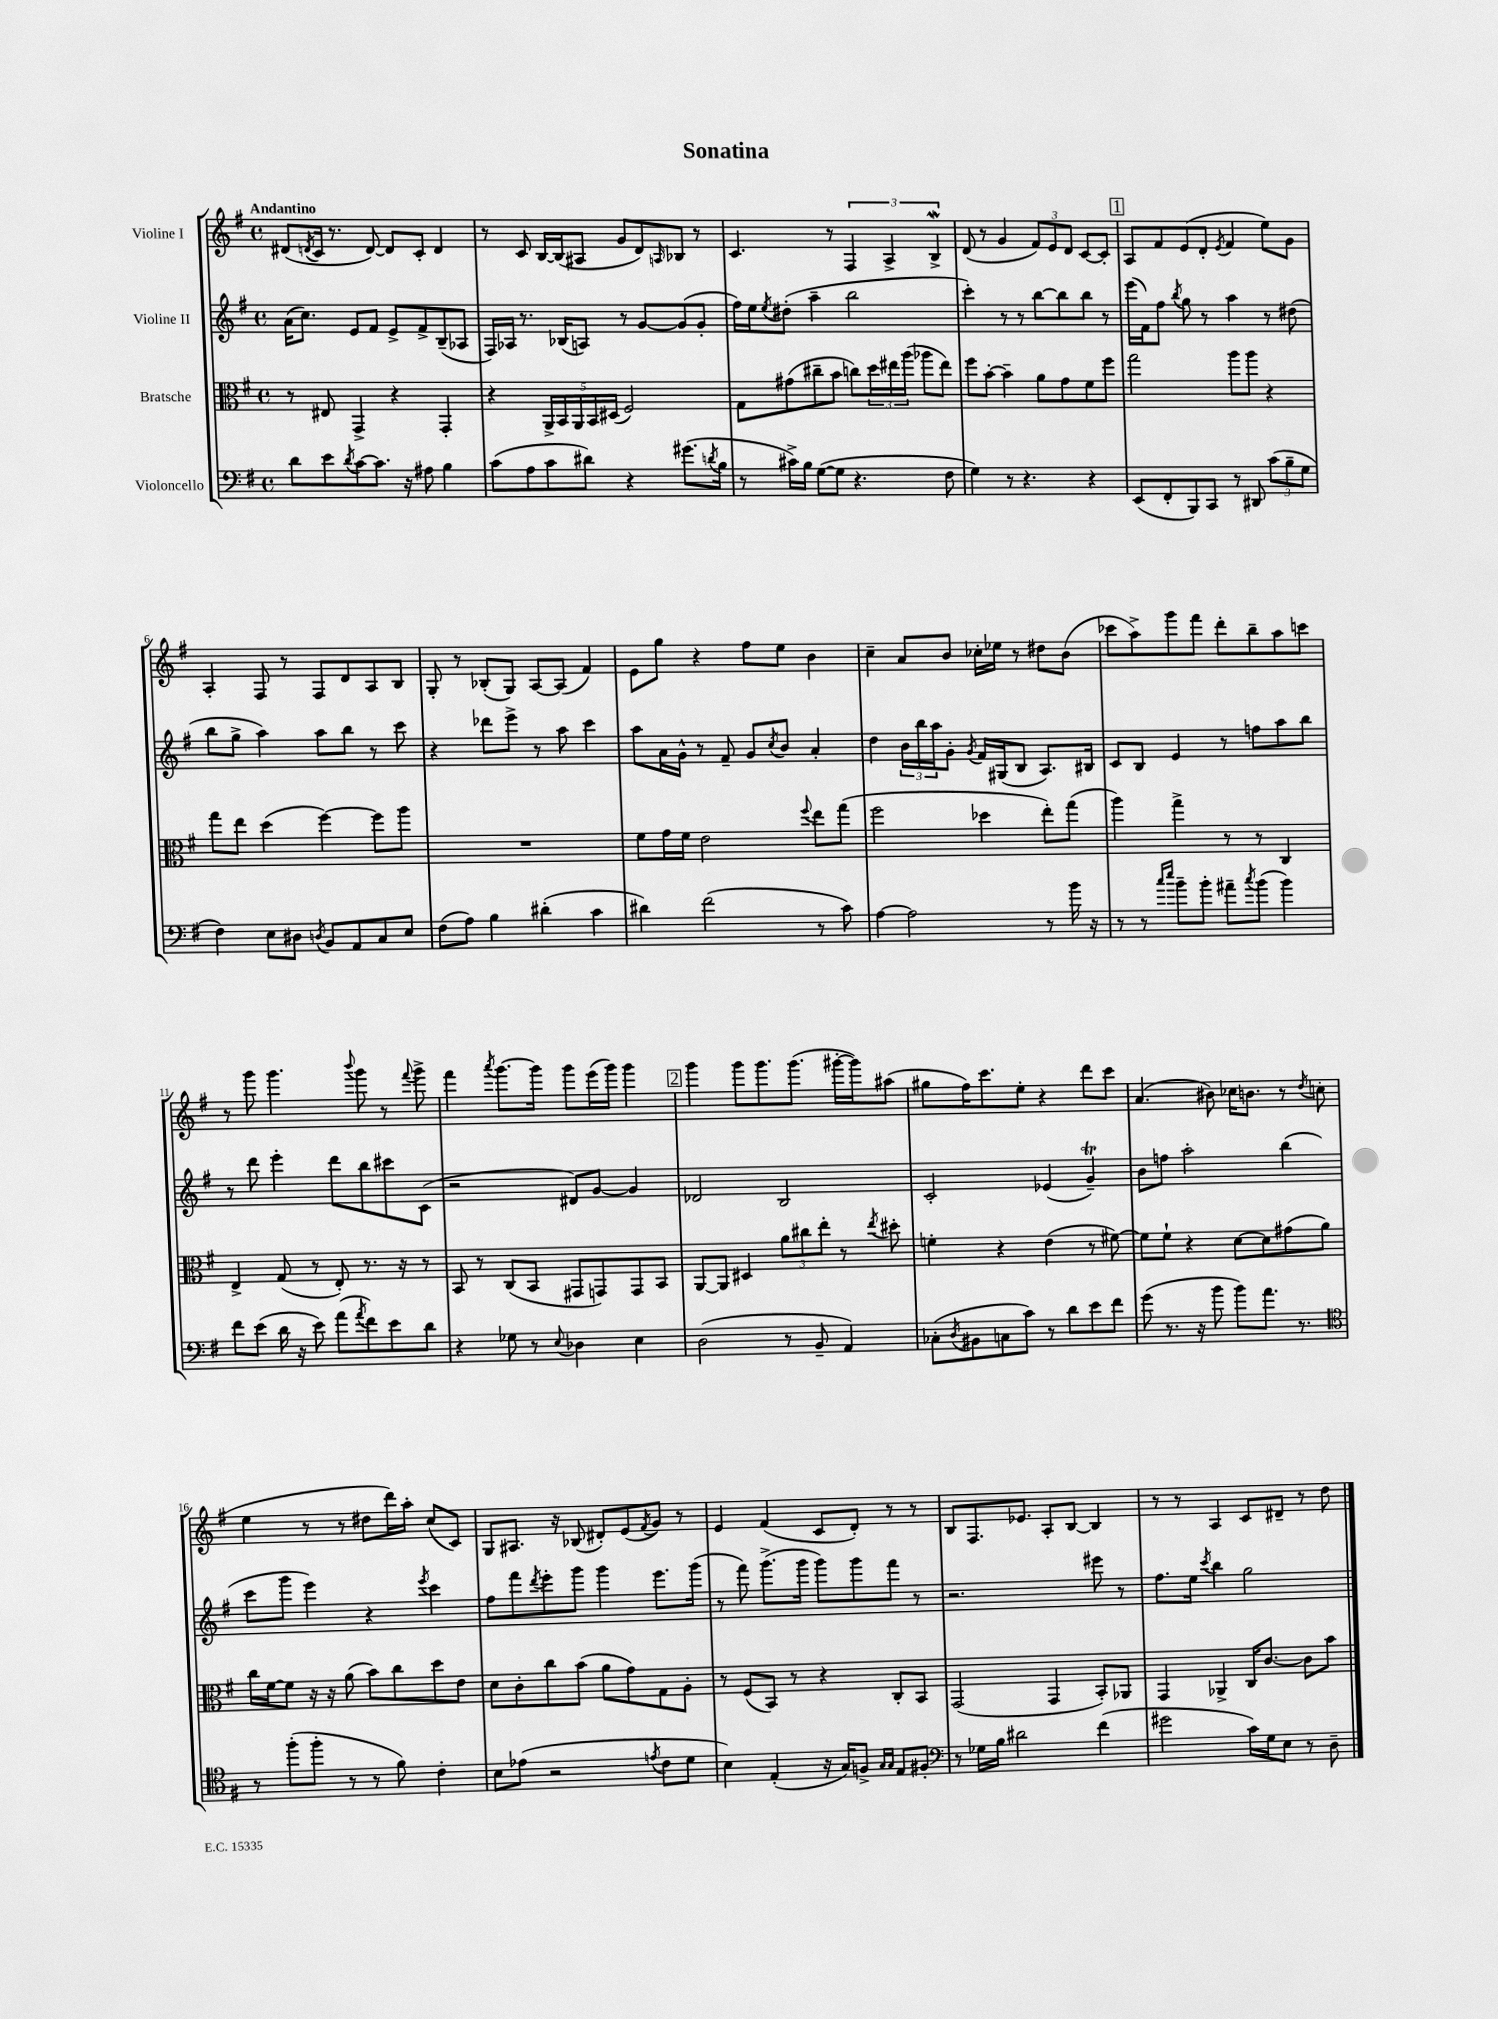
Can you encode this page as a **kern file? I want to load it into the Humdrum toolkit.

**kern	**kern	**kern	**kern
*part4	*part3	*part2	*part1
*staff4	*staff3	*staff2	*staff1
*I"Violoncello	*I"Bratsche	*I"Violine II	*I"Violine I
*clefF4	*clefC3	*clefG2	*clefG2
*k[f#]	*k[f#]	*k[f#]	*k[f#]
*M4/4	*M4/4	*M4/4	*M4/4
*met(c)	*met(c)	*met(c)	*met(c)
=1	=1	=1	=1
!	!	!	!LO:TX:a:B:t=Andantino
8d\L	8r	(16a\KL	(8d#X/L
.	.	8.cc\J)	.
.	.	.	8qdn/
8e\	8E#X/	.	16c/Jk
.	.	.	8.r
8qd/	.	.	.
[8c\	4GG^/	8e/L	.
8.c\J]	.	8f#/J	[8d/)
.	4r	8e^/L	8d/L]
16r	.	.	.
8A#X\	.	8f#^/	8c'/J
4B\	4GG'/	(8B~/	4d/
.	.	8A-X/J	.
=2	=2	=2	=2
(8c\L	4r	16F#/LL)	8r
.	.	16A-X/JJ	.
8A\	.	8.r	8c/
8c\	20AA^/LL	.	[16B/LL
.	20BB/	.	.
.	.	(16B-X/KL	(16B/J]
.	20AA/	.	.
8d#X\J)	.	8An/J)	8A#X/J
.	20BB/	.	.
.	(20D#X/JJ	.	.
4r	2F#/)	8r	8g/L
.	.	[8g/L	8d/)
.	.	.	16qqAn/
(8.g#X\L	.	(8g/]	8B-X/J
.	.	8g'/J	8r
8qdn/	.	.	.
16B\Jk	.	.	.
=3	=3	=3	=3
8r	8G\L	16ff#\LL)	4.c/
.	.	16ee\J	.
.	.	8qee/	.
16c#X^\LL)	(8g#X\	(8dd#X'\J	.
16B\JJ	.	.	.
([8G\L	8cc#X~\	4aa~\	.
8G\J]	8b\J	.	8r
4.r	8ccn\L)	2bb\	6F#/
.	24dd\L	.	.
.	24ee#X\	.	6A^/
.	(24aa\JJ	.	.
.	8aa-X\L	.	.
.	.	.	6BW^/
8F#\	8ee#\J)	.	.
=4	=4	=4	=4
4G\)	8ff#\L	4ccc'\)	(8d/
.	[8b'\J	.	8r
8r	4b~\]	8r	4g/
4.r	.	8r	.
.	8a\L	[8bb\L	12f#/L)
.	.	.	12e/
.	8g\	8bb\]	.
.	.	.	12d/J
4r	8f#\	8bb\J	[8c/L
.	8ff#\J	8r	8c'/J]
!!LO:REH:place=s1:t=1
=5	=5	=5	=5
(8EE/L	2gg\	(16eee\LL	8A/L
.	.	16f#\J)	.
8FF#'/	.	8ff#\J	8f#/
.	.	8qbb/	.
8BBB/)	.	8gg\	(8e/
8CC/J	.	8r	8d'/J
.	.	.	8qe/
8r	8aa\L	4aa\	4f#/
8DD#X/	8aa\J	.	.
(12c\L	4r	8r	8ee\L)
12B~\	.	.	.
.	.	(8dd#X\	8g\J
12G\J	.	.	.
!!LO:LB:g=z
=6	=6	=6	=6
4F#\)	8gg\L	8bb\L	4A'/
.	8ee\J	8gg^\J	.
8E\L	(4dd\	4aa\)	8F#/
8D#X\J	.	.	8r
8qDn/	.	.	.
8BB/L	[4ff#\)	8aa\L	8F#/L
8AA/	.	8bb\J	8d/
8C/	8ff#\L]	8r	8A/
8E/J	8aa\J	8ccc\	8B/J
=7	=7	=7	=7
(8F#\L	1r	4r	8G'/
8A\J)	.	.	8r
4B\	.	8ddd-X\L	(8B-X'/L
.	.	8eee^\J	8G/J)
(4d#X'\	.	8r	[8A/L
.	.	8aa\	(8A/J]
4c\	.	4ccc\	4f#/)
=8	=8	=8	=8
4d#X\)	8f#\L	8aa\L	8e\L
.	16g\L	16a\L	8gg\J
.	16f#\JJ	16g^^\JJ	.
(2f#\	2e\	8r	4r
.	.	8f#~/	.
.	.	8g/L	8ff#\L
.	.	8qcc/	.
.	.	8b/J	8ee\J
.	8qqff#/	.	.
8r	8ee\L	4a'/	4b\
8c\)	(8gg\J	.	.
=9	=9	=9	=9
[4A\	2ff#\	4dd\	4cc~\
2A\]	.	24b\LL	8a/L
.	.	24bb\	.
.	.	24aa\J	.
.	.	8g'\J	8b/J
.	.	8qg/	.
.	4dd-X\	16f#/LL	16cc-X'\LL
.	.	(16G#X/J	16ee-X\JJ
.	.	8B/J	8r
8r	8ee'\L)	8.A/L)	8dd#X\L
16b\	(8gg\J	.	(8b\J
16r	.	16B#X/Jk	.
=10	=10	=10	=10
8r	4aa\)	8c/L	8ccc-X\L
8r	.	8B/J	8aa^\)
16qqcc/LL	.	.	.
16qqee/JJ	.	.	.
8b~\L	4gg^\	4e/	8ggg\
8b'\J	.	.	8fff#\J
8a#X~\L	8r	8r	8ddd'\L
8qcc/	.	.	.
(8b\J	8r	8ffn\L	8bb~\
4b\)	4C/	8aa\	8aa\
.	.	8bb\J	8cccn\J
!!LO:LB:g=z
=11	=11	=11	=11
8f#\L	4E^/	8r	8r
(8e\J	.	8ddd\	8ggg\
16d\	(8G/	4eee'\	4.ggg\
16r	.	.	.
8e\)	8r	.	.
(8a\L	8E'/)	8ddd\L	.
8qa/	.	.	8qqbbb/
8f#\)	8.r	8bb\	8ggg\
8e\	.	8ccc#X\	8r
.	16r	.	.
.	.	.	8qqfff#/
8d\J	8r	(8c\J	8ggg^\
=12	=12	=12	=12
4r	8BB/	2r	4fff#\
.	8r	.	.
.	.	.	8qaaa/
8G-X\	(8C/L	.	[8.ggg\L
8r	8BB/J	.	.
.	.	.	16ggg\Jk]
8qqE/	.	.	.
4D-X\	8GG#X/L	8d#X/L)	8ggg\L
.	8GGn/)	[8g/J	(16eee\L
.	.	.	16ggg\JJ)
4E\	8GG/	4g/]	4ggg\
.	8BB/J	.	.
!!LO:REH:place=s1:t=2
=13	=13	=13	=13
(2D\	[8AA/L	2d-X/	4ggg\
.	8AA/J]	.	.
.	4D#X/	.	8ggg\L
.	.	.	8.ggg\
8r	12a\L	2B/	.
.	.	.	(8.ggg\J
.	12cc#X\	.	.
8BB~/	.	.	.
.	12ee'\J	.	.
4AA/)	8r	.	[16ggg#X'\LL
.	.	.	16ggg#\J])
.	8qee/	.	.
.	8dd#X'\	.	(8aa#X\J
=14	=14	=14	=14
(8C-X'\L	4fn'\	2c'/	8gg#X\L
8qD/	.	.	.
8BB#X\	.	.	16ff#\K)
.	.	.	8.ccc\
8Cn\	4r	.	.
8c\J)	.	.	8ee'\J
8r	(4e\	(4e-X/	4r
8d\L	.	.	.
8e\	8r	4gT~/)	8ddd\L
8f#\J	[8f#X\)	.	8ccc\J
=15	=15	=15	=15
(8g\	8f#\L]	8b\L	(4.a/
8.r	8f#`\J	8ffn\J	.
.	4r	2aa'\	.
16r	.	.	.
8b\	.	.	8b#X\)
8b\L)	[8d\L	.	16cc-X\KL
.	.	.	8.bn\J
8.a\J	8d\]	.	.
.	(8g#X\	(4bb\	8r
8.r	.	.	.
.	.	.	8qdd/
.	8a\J)	.	(8ccn\
!!LO:LB:g=z
=16	=16	=16	=16
*clefC4	*	*	*
8r	16cc\LL	8ccc\L	4ee\
.	[16f#\J	.	.
(8ff#'\L	8f#\J]	8ggg\J	.
8ff#'\J	16r	4eee\)	8r
.	16r	.	.
8r	(8a\	.	8r
8r	8b\L)	4r	8dd#X\L
8f#\)	8cc\	.	16ddd\L)
.	.	.	16aa'\JJ
.	.	8qeee/	.
4c'\	8dd\	4ccc\	(8cc/L
.	8e\J	.	8c/J)
=17	=17	=17	=17
8B\L	8d\L	8ff#\L	8G/L
(8e-X\J	8c'\	8fff#\	8.A#X/J
.	.	8qddd/	.
2r	8cc\	8eee'\	.
.	.	.	16r
.	(8b\J	8ggg\J	(8B-X/
.	8a\L	4ggg\	8d#X'/L)
.	8g\)	.	(8e/
8qen/	.	.	8qf#/
8c\L	8G\	8.eee\L	8g/J)
8d\J	8A'\J	.	8r
.	.	(16ggg\Jk	.
=18	=18	=18	=18
4B\)	8r	8r	4e/
.	(8F#/L	8fff#\)	.
(4E'/	8BB/J)	(8.ggg^\L	(4f#/
.	8r	.	.
.	.	16ggg\Jk	.
16r	4r	8ggg\L)	8c/L
16G/KL)	.	.	.
8Fn^/J	.	8ggg\	8d'/J)
16qqG/LL	.	.	.
16qqG/JJ	.	.	.
8E/L	8C'/L	8fff#\J	8r
8F#X'/J	8BB/J	8r	8r
=19	=19	=19	=19
*clefF4	*	*	*
8r	(2GG/	2.r	8B/L
16G-X\LL	.	.	8.F#/
16B\JJ	.	.	.
2d#X\	.	.	.
.	.	.	8.e-X/J
.	4GG/	.	8A'/L
.	.	.	[8B/J
(4f#\	8BB'/L)	8eee#X\	4B/]
.	8AA-X/J	8r	.
=20	=20	=20	=20
2g#X\	4GG/	8.ff#\L	8r
.	.	.	8r
.	.	16ee\Jk	.
.	.	8qccc/	.
.	4AA-X^/	4bb\	4A/
16c\LL)	16C/KL	2gg\	8c/L
16G\J	[8.c/J	.	.
8E\J	.	.	8d#X~/J
8r	8c\L]	.	8r
8D~\	8b\J	.	8dd\
==	==	==	==
*-	*-	*-	*-
